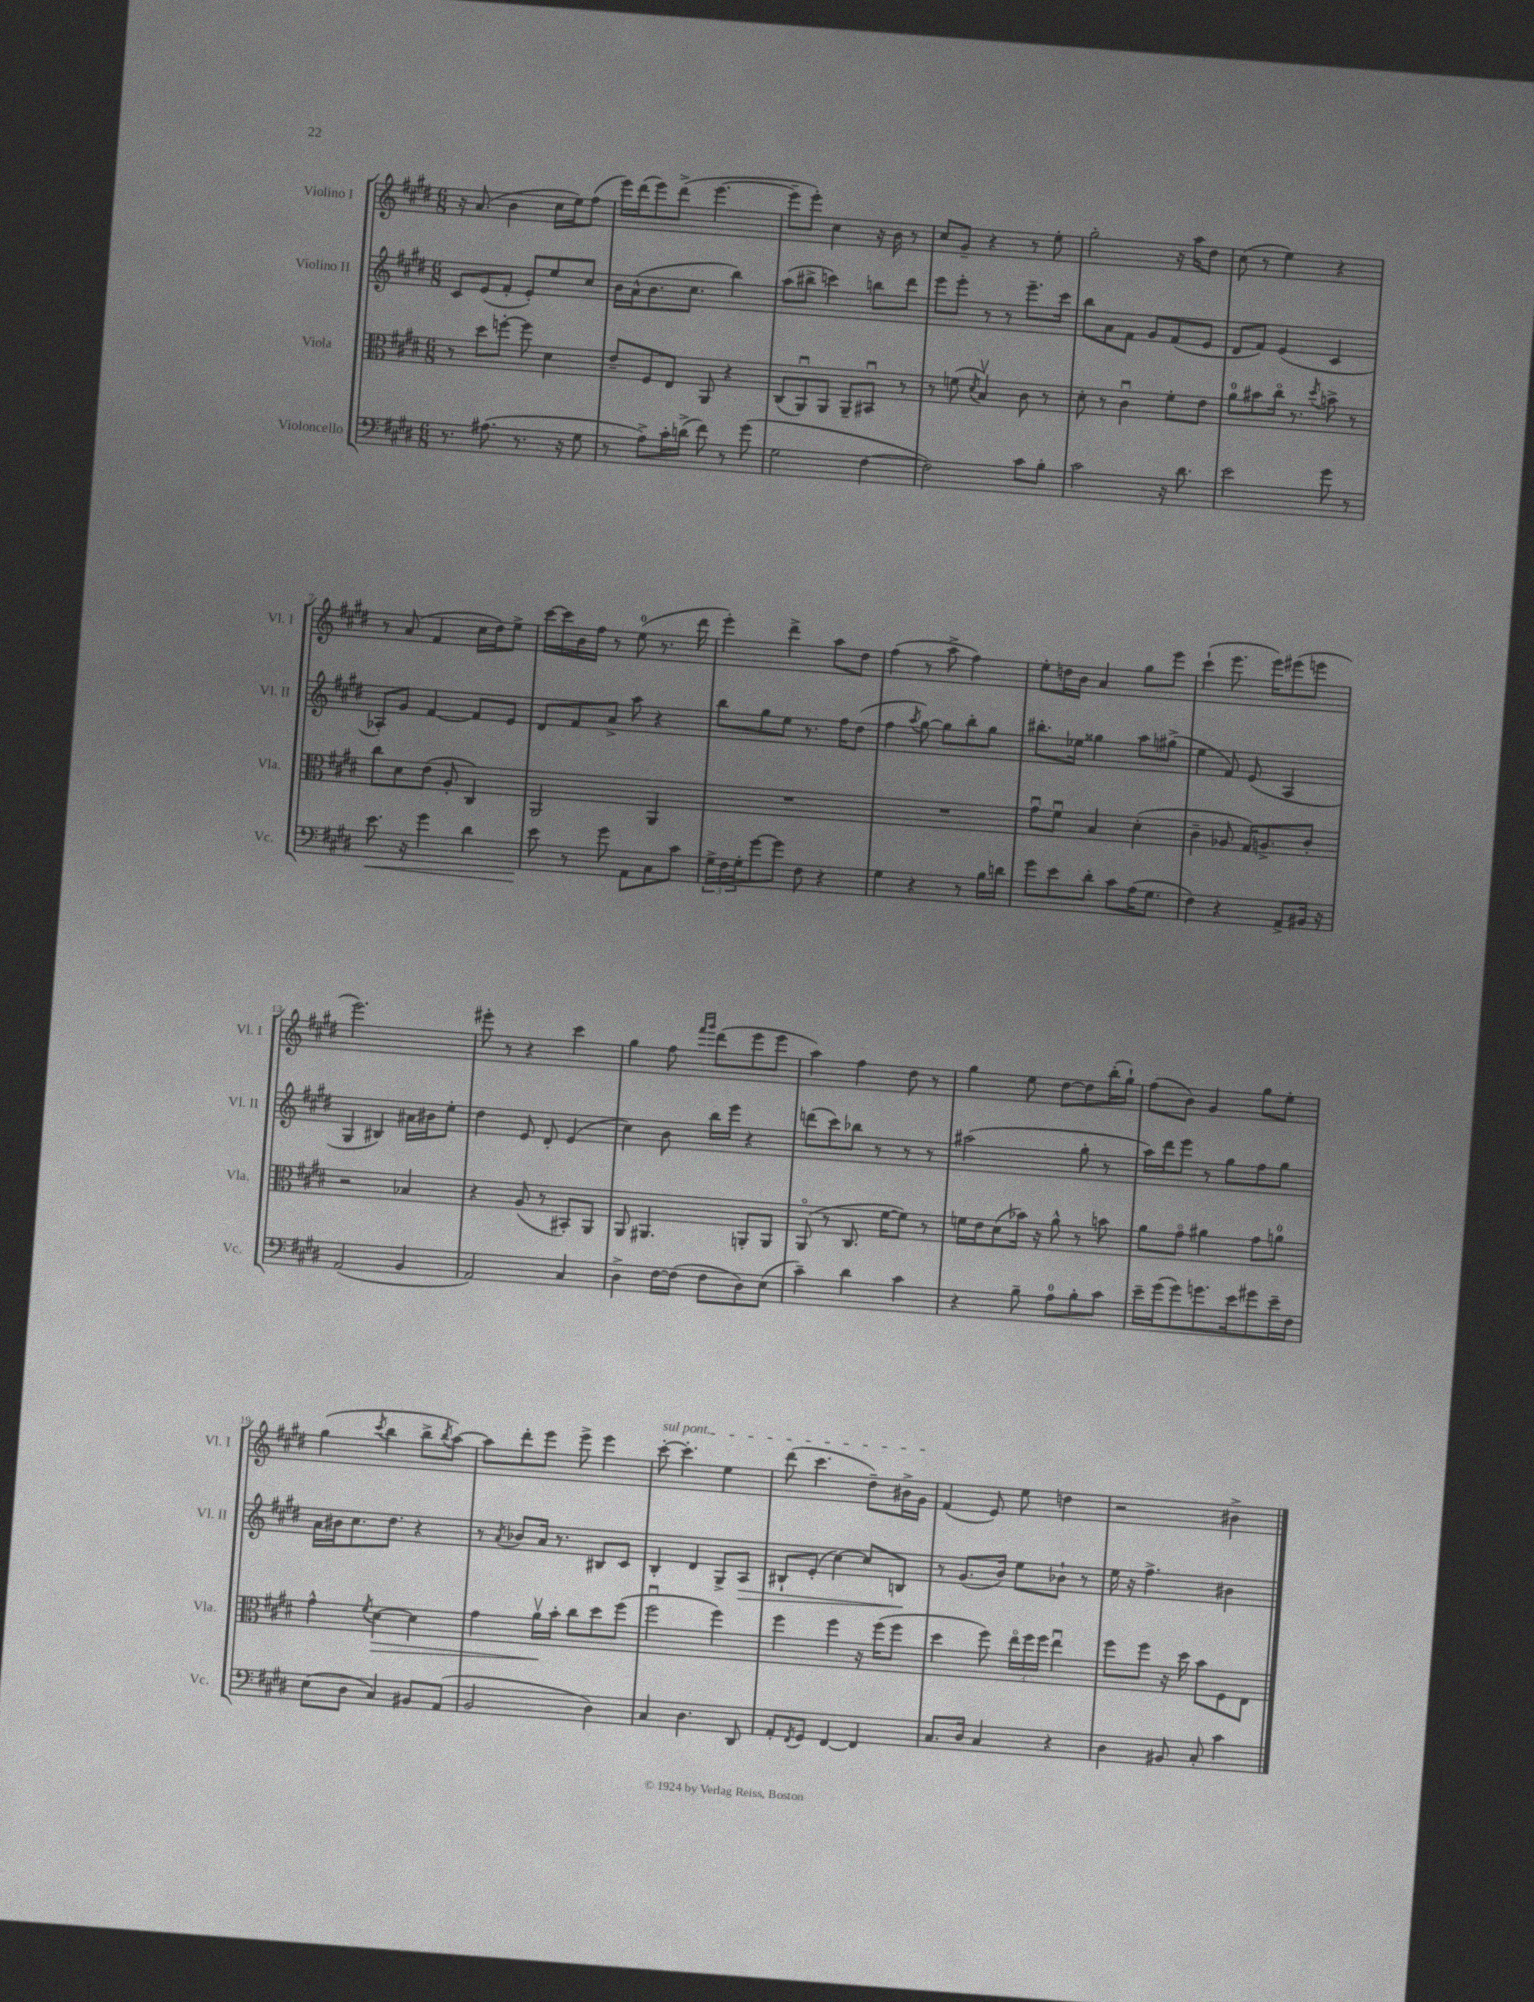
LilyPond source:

<<
\new StaffGroup <<
\new Staff = "s0" \with { instrumentName = "Violino I" shortInstrumentName = "Vl. I" } {
    \clef treble \key e \major \numericTimeSignature \time 6/8
    r16 a'8.( b'4 cis''16 e''16) fis''8( |
    e'''16) dis'''16( e'''8) dis'''8->( e'''4.~ |
    e'''8-- e'''8-.) cis''4 r16 b'16 r8 |
    cis''8 gis'8-- r4 r8 e''8-. |
    gis''2-. r16 a''16 dis''8 |
    cis''8( r8 e''4) r4 |
    r8 a'8( fis'4 cis''16 dis''16) e''8-> |
    cis'''16~ cis'''16 b'16 fis''16 r8 e''8-0( r8. dis'''16 |
    e'''4-.) dis'''4-> a''8 dis''8 |
    fis''4( r8 a''8-> fis''4) |
    e''8-. d''16 b'16 a'4 gis''8 e'''8 |
    cis'''4-!( e'''8. e'''16) eis'''8( e'''8 |
    e'''2.) |
    eis'''8-. r8 r4 cis'''4 |
    gis''4 fis''8 \grace { fis'''16 gis'''16 } dis'''8( e'''8 e'''8 |
    a''4) fis''4 dis''8 r8 |
    gis''4 e''8 dis''8~ dis''8 b''16-.( gis''16-!) |
    fis''8( b'8) gis'4 gis''8 e''8-. |
    gis''4( \acciaccatura { cis'''8 } b''4 b''8-> \acciaccatura { b''8 } a''8~) |
    a''8 dis'''8-. e'''8 e'''8-> e'''4 |
    \once \override TextSpanner.bound-details.left.text = \markup { \italic "sul pont." } cis'''8~-.\startTextSpan cis'''4.-. e''4 |
    dis'''8( cis'''4. dis''8--) bis'16-> gis'16\stopTextSpan |
    fis'4( e'8) e''8 d''4 |
    r2 bis'4-> \bar "|." |
}
\new Staff = "s1" \with { instrumentName = "Violino II" shortInstrumentName = "Vl. II" } {
    \clef treble \key e \major \numericTimeSignature \time 6/8
    cis'8 e'8( fis'8-. e'8-.) e''8 cis''8 |
    b'16 a'16-^( b'8. cis''8. b''4) |
    a''8( bis''8-> c'''4) b''8 dis'''8 |
    e'''8 e'''8-. r8 r8 e'''8.-- cis'''16 |
    b''8 a'8 fis'8 gis'8 fis'8( e'8 |
    dis'8 fis'8) e'4( cis'4 |
    aes8-.) gis'8 fis'4~ fis'8 e'8 |
    dis'8 fis'8 a'8-> a''8 r4 |
    b''8 gis''8 e''8 r8. fis''16 dis''8( |
    fis''4 \acciaccatura { a''8 } gis''8~) gis''8 b''8-. gis''8 |
    bis''8.-. ees''16 gisis''4 a''8 gis''8->( |
    e''4 fis'8) e'8( a4 |
    gis4 bis4) ais'16 bis'16 e''8-. |
    dis''4 e'8 dis'8-. e'4( |
    cis''4) b'8 b''16 e'''16 r4 |
    d'''8( cis'''8) bes''8 r8 r8 r8 |
    ais''2( gis''8-. r8 |
    a''16) dis'''16 e'''8 r8 gis''8 fis''8 gis''8 |
    a'16 bis'16 cis''8. dis''8. r4 |
    r8 \acciaccatura { a'8 } bes'8 a'16 r8. bis8 cis'8 |
    b4-. dis'4 gis8-> a8\> |
    bis8-! e'8-.( cis''4~) cis''8 b8\! |
    r8 gis'8.( b'16) e''8 bes'8-! r8 |
    e''16 r16 fis''4.-> bis'4 \bar "|." |
}
\new Staff = "s2" \with { instrumentName = "Viola" shortInstrumentName = "Vla." } {
    \clef alto \key e \major \numericTimeSignature \time 6/8
    r8 dis''8 f''8~-. f''8 dis'4 |
    e'8-- fis8 e8 a,8 r4 |
    cis8( a,8\downbow) a,8 a,8-- bis,8\downbow r8 |
    r8 f'8( \acciaccatura { dis'8 } b4\upbow) cis'8 r8 |
    dis'8-. r8 cis'4\downbow fis'8-. e'8 |
    a'8-0 bis'8 cis''16\flageolet r8. \acciaccatura { dis''8 } b'8-> r8 |
    cis''8 dis'8 e'8( a8-. cis4) |
    a,2 a,4 |
    R2. |
    R2. |
    gis'8\downbow fis'8\downbow b4 dis'4-.( |
    cis'4-- aes8 gis16) a8.-> cis'8-. |
    r2 bes4 |
    r4 a8( r8 bis,8-.) a,8 |
    a,8 ais,4. a,8-. a,8 |
    a,8\flageolet( r8 cis8. fis'16~ fis'8) r8 |
    f'16 e'16 dis'8( bes'16) r16 a'8-^ r8 b'8 |
    a'8 gis'8\flageolet ais'4 gis'8 a'8-0 |
    gis'4-^ \acciaccatura { fis'8 } dis'4~\> dis'4 |
    gis'4 a'16\upbow\! b'16-. cis''8 dis''8 fis''8( |
    fis''2\downbow fis''4) |
    fis''4 fis''4 r16 fis''16( fis''8 |
    dis''4 fis''8) \tuplet 3/2 { e''16\flageolet fis''16 fis''16 } e''4\downbow |
    fis''8 fis''8 r16 dis''16 b'8 fis8 e8 \bar "|." |
}
\new Staff = "s3" \with { instrumentName = "Violoncello" shortInstrumentName = "Vc." } {
    \clef bass \key e \major \numericTimeSignature \time 6/8
    r8. ais8.( r8. r16 gis8 |
    r8 a8->) cis'16-. d'16->( fis'8) r8 gis'8( |
    gis2 fis4~ |
    fis2) cis'8 b8-. |
    cis'2 r16 dis'8. |
    e'2 gis'8 r8 |
    e'8.\< r16 gis'4 dis'4 |
    e'8\! r8 gis'8 a,8 cis8 cis'8 |
    \tuplet 3/2 { gis16-> fis16 gis16-. } gis'8~ gis'8 fis8 r4 |
    gis4 r4 r8 b16 d'16 |
    gis'8 e'8 dis'8-. cis'8 a16( gis8. |
    fis4) r4 a,8-> bis,16 r16 |
    a,2( b,4 |
    a,2) cis4 |
    dis4-> fis16~ fis16( fis8 dis8) e8( |
    cis'4--) dis'4 cis'4 |
    r4 b8-- a8-0 b8-. cis'8 |
    e'16-- gis'16( gis'8) g'8. e'16 gis'8 e'16-- fis16 |
    e8( dis8 cis4) bis,8 a,8( |
    b,2 dis4) |
    cis4 dis4. dis,8 |
    a,8-. \acciaccatura { fis,8 } gis,8 fis,4~ fis,4 |
    cis8. dis16 cis4 r4 |
    dis4 bis,8 cis8-. cis'4 \bar "|." |
}
>>
>>
